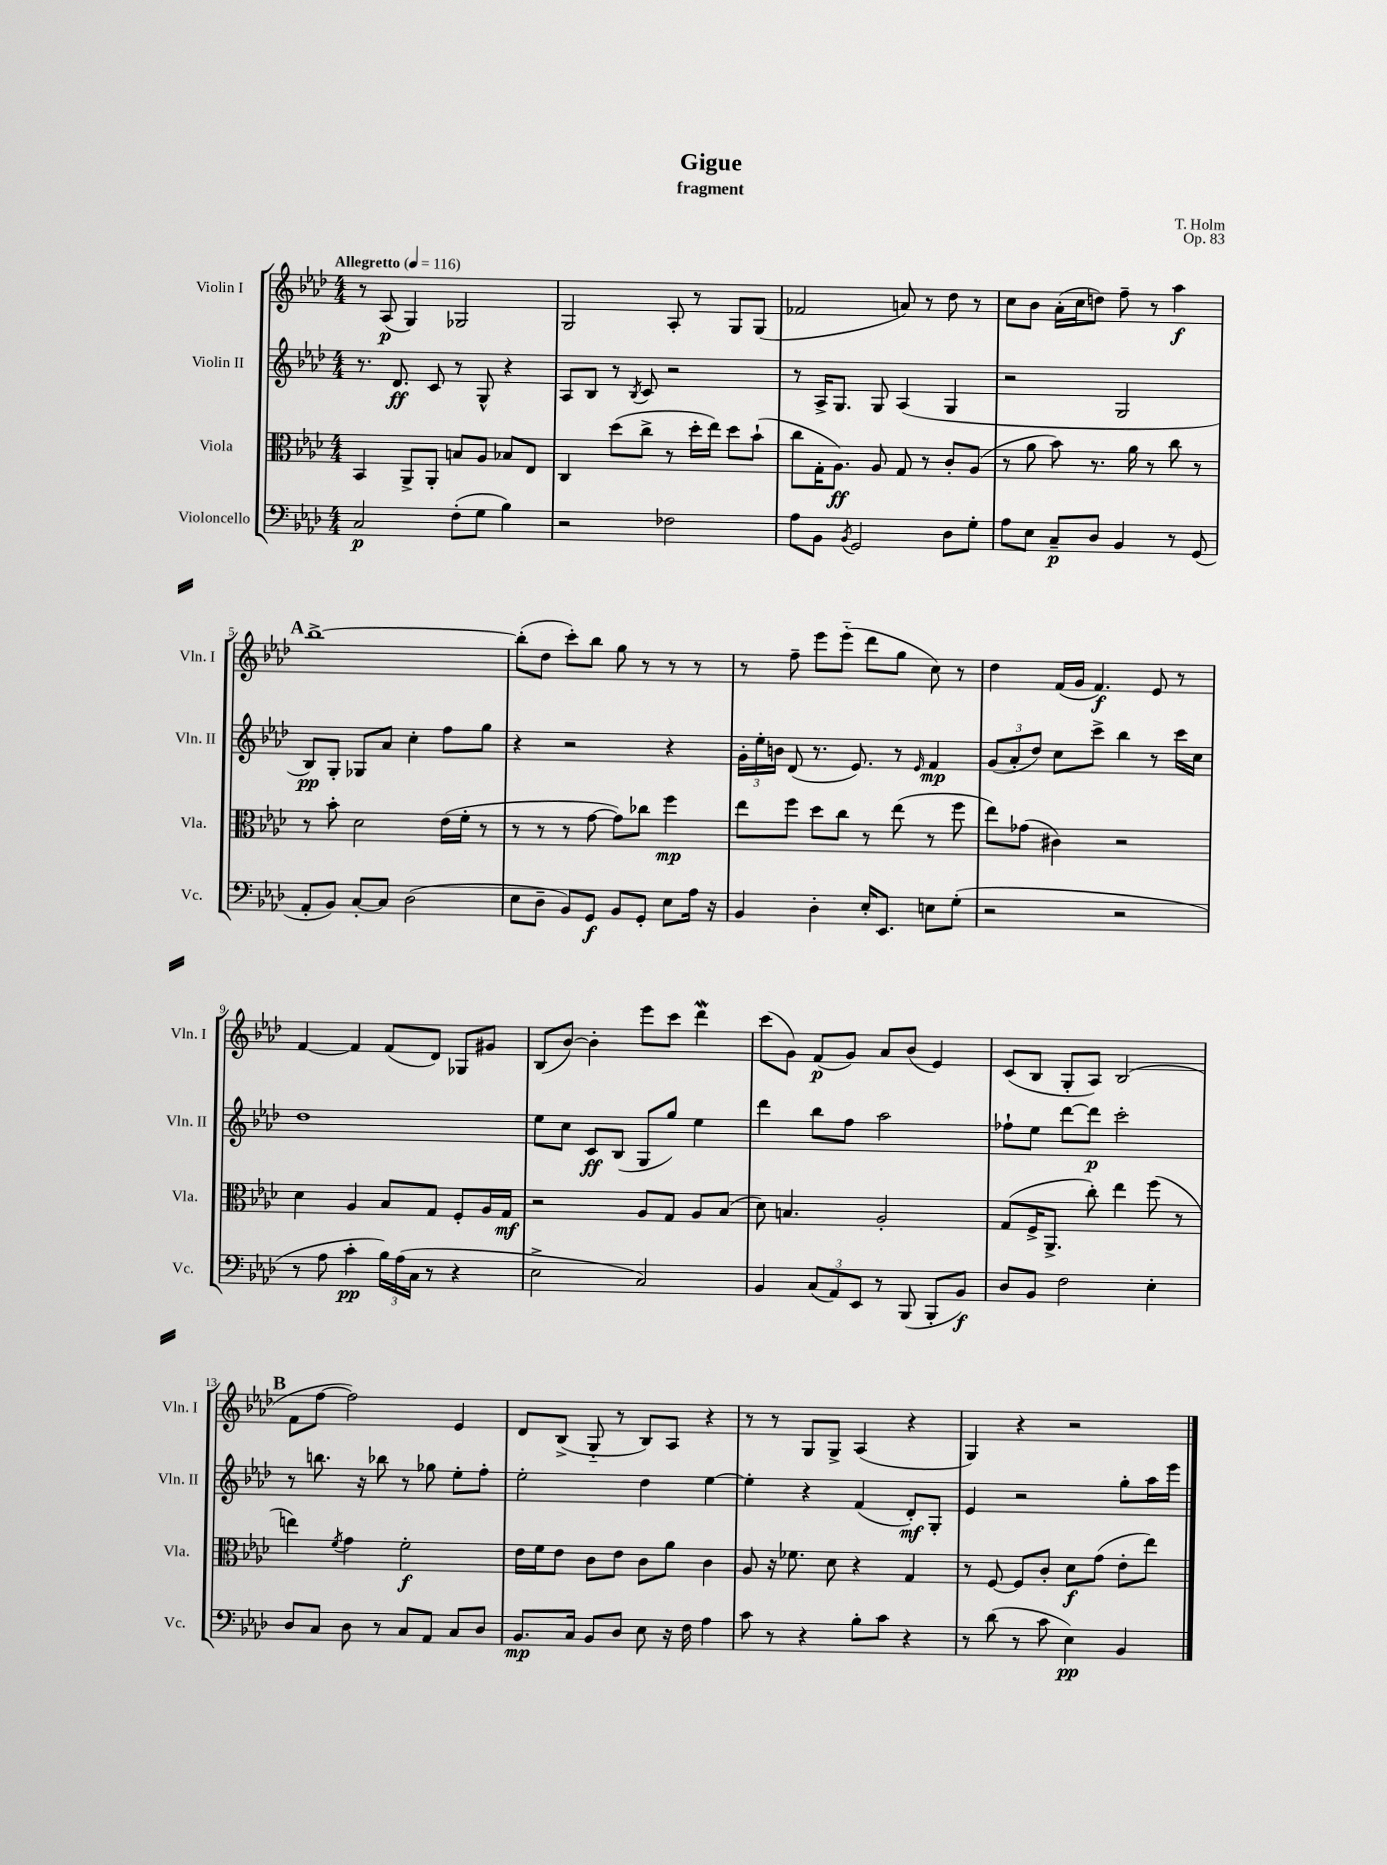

**kern	**dynam	**kern	**dynam	**kern	**dynam	**kern	**dynam
*part4	*part4	*part3	*part3	*part2	*part2	*part1	*part1
*staff4	*staff4	*staff3	*staff3	*staff2	*staff2	*staff1	*staff1
*I"Violoncello	*	*I"Viola	*	*I"Violin II	*	*I"Violin I	*
*I'Vc.	*	*I'Vla.	*	*I'Vln. II	*	*I'Vln. I	*
*clefF4	*	*clefC3	*	*clefG2	*	*clefG2	*
*k[b-e-a-d-]	*	*k[b-e-a-d-]	*	*k[b-e-a-d-]	*	*k[b-e-a-d-]	*
*M4/4	*	*M4/4	*	*M4/4	*	*M4/4	*
*MM116	*	*MM116	*	*MM116	*	*MM116	*
=1	=1	=1	=1	=1	=1	=1	=1
!	!	!	!	!	!	!LO:TX:a:B:t=Allegretto	!
2C/	p	4BB-/	.	8.r	.	8r	.
.	.	.	.	.	.	(8A-/	p
.	.	.	.	8.d-/	ff	.	.
.	.	8AA-^/L	.	.	.	4G/)	.
.	.	8AA-'/J	.	8c/	.	.	.
(8F'\L	.	8Bn/L	.	8r	.	2G-X/	.
8G\J	.	8A-/J	.	8G^^/	.	.	.
4B-\)	.	8B-X/L	.	4r	.	.	.
.	.	8E-/J	.	.	.	.	.
=2	=2	=2	=2	=2	=2	=2	=2
2r	.	4C/	.	8A-/L	.	2G/	.
.	.	.	.	8B-/J	.	.	.
.	.	(8dd-\L	.	8r	.	.	.
.	.	.	.	8qB-/	.	.	.
.	.	8cc^\J	.	8c/	.	.	.
2F-X\	.	8r	.	2r	.	8A-'/	.
.	.	16dd-'\LL	.	.	.	8r	.
.	.	16ee-\JJ)	.	.	.	.	.
.	.	8dd-\L	.	.	.	8G/L	.
.	.	(8b-`\J	.	.	.	(8G/J	.
=3	=3	=3	=3	=3	=3	=3	=3
8A-\L	.	8cc\L	.	8r	.	2f-X/	.
8BB-\J	.	16G'\K	.	16A-^/KL	.	.	.
.	.	8.A-\J)	ff	8.G/J	.	.	.
8qBB-/	.	.	.	.	.	.	.
2GG/	.	.	.	.	.	.	.
.	.	8A-/	.	8G/	.	.	.
.	.	8G/	.	(4A-/	.	8an/)	.
.	.	8r	.	.	.	8r	.
8D-\L	.	8c'/L	.	4G/	.	8dd-\	.
8G'\J	.	(8A-/J	.	.	.	8r	.
=4	=4	=4	=4	=4	=4	=4	=4
8A-\L	.	8r	.	2r	.	8cc\L	.
8E-\J	.	8a-\	.	.	.	8b-\J	.
8C~/L	p	8b-\)	.	.	.	(16a-'\LL	.
.	.	.	.	.	.	16cc\J	.
8D-/J	.	8.r	.	.	.	8ddn\J)	.
4BB-/	.	.	.	2G/	.	8ff~\	.
.	.	16a-\	.	.	.	.	.
.	.	8r	.	.	.	8r	.
8r	.	8cc\	.	.	.	4aa-\	f
(8GG/	.	8r	.	.	.	.	.
!!LO:LB:g=z
!!LO:REH:place=s1:t=A
=5	=5	=5	=5	=5	=5	=5	=5
8AA-'/L	.	8r	.	8B-/L)	pp	[1bb-^	.
8BB-/J)	.	8b-'\	.	8G'/J	.	.	.
[8C'/L	.	2d-\	.	8G-X/L	.	.	.
8C/J]	.	.	.	8a-/J	.	.	.
(2D-\	.	.	.	4cc'\	.	.	.
.	.	(16e-\LL	.	8ff\L	.	.	.
.	.	16f'\JJ	.	.	.	.	.
.	.	8r	.	8gg\J	.	.	.
=6	=6	=6	=6	=6	=6	=6	=6
8E-\L	.	8r	.	4r	.	(8bb-'\L]	.
8D-~\J	.	8r	.	.	.	8dd-\J	.
8BB-/L)	.	8r	.	2r	.	8ccc'\L)	.
8GG/J	f	[8g\	.	.	.	8bb-\J	.
8BB-/L	.	8g\L])	.	.	.	8gg\	.
8GG'/J	.	8cc-X\J	.	.	.	8r	.
8E-\L	.	4ff\	mp	4r	.	8r	.
16A-\Jk	.	.	.	.	.	8r	.
16r	.	.	.	.	.	.	.
=7	=7	=7	=7	=7	=7	=7	=7
4BB-/	.	8ee-\L	.	24g'\LL	.	8r	.
.	.	.	.	24ee-'\	.	.	.
.	.	.	.	24bn\JJ	.	.	.
.	.	8ff\J	.	(8d-/	.	8ff~\	.
4D-'\	.	8dd-\L	.	8.r	.	8eee-\L	.
.	.	8cc\J	.	.	.	(8eee-\J	.
.	.	.	.	8.e-/)	.	.	.
16E-'/KL	.	8r	.	.	.	8ddd-\L	.
8.EE-/J	.	.	.	.	.	.	.
.	.	(8ee-\	.	8r	.	8gg\J	.
.	.	.	.	16qqe-/	.	.	.
8En\L	.	8r	.	4f/	mp	8cc\)	.
(8G'\J	.	8ff\	.	.	.	8r	.
=8	=8	=8	=8	=8	=8	=8	=8
2r	.	8ee-\L)	.	(12g/L	.	4dd-\	.
.	.	.	.	12a-'/	.	.	.
.	.	(8g-X\J	.	.	.	.	.
.	.	.	.	12dd-/J)	.	.	.
.	.	4c#X\)	.	8cc\L	.	(16f/LL	.
.	.	.	.	.	.	16g/JJ	.
.	.	.	.	8ccc^\J	.	4.f/)	f
2r	.	2r	.	4bb-\	.	.	.
.	.	.	.	8r	.	8e-/	.
.	.	.	.	16ccc\LL	.	8r	.
.	.	.	.	16cc\JJ	.	.	.
!!LO:LB:g=z
=9	=9	=9	=9	=9	=9	=9	=9
8r	.	4d-\	.	1dd-	.	[4f/	.
8A-\	.	.	.	.	.	.	.
4c'\	pp	4A-/	.	.	.	4f/]	.
24B-\LL)	.	8B-/L	.	.	.	(8f/L	.
(24A-\	.	.	.	.	.	.	.
24C\JJ	.	.	.	.	.	.	.
8r	.	8G/J	.	.	.	8d-/J)	.
4r	.	8F'/L	.	.	.	8G-X/L	.
.	.	16A-/L	.	.	.	8g#X/J	.
.	.	16G/JJ	mf	.	.	.	.
=10	=10	=10	=10	=10	=10	=10	=10
2E-^\	.	2r	.	8ee-\L	.	(8B-/L	.
.	.	.	.	8cc\J	.	[8b-/J)	.
.	.	.	.	8c/L	ff	4b-'\]	.
.	.	.	.	(8B-/J	.	.	.
2C/)	.	8A-/L	.	8G/L	.	8eee-\L	.
.	.	8G/J	.	8gg/J)	.	8ccc\J	.
.	.	8A-/L	.	4ee-\	.	4ddd-w\	.
.	.	(8B-/J	.	.	.	.	.
=11	=11	=11	=11	=11	=11	=11	=11
4BB-/	.	8d-\)	.	4ddd-\	.	(8ccc\L	.
.	.	4.Bn/	.	.	.	8g\J)	.
(12C/L	.	.	.	8bb-\L	.	(8f/L	p
12AA-/)	.	.	.	.	.	.	.
.	.	.	.	8ff\J	.	8g/J)	.
12EE-/J	.	.	.	.	.	.	.
8r	.	2A-'/	.	2aa-\	.	8a-/L	.
(8BBB-/	.	.	.	.	.	(8b-/J	.
8BBB-'/L	.	.	.	.	.	4e-/)	.
8BB-/J)	f	.	.	.	.	.	.
=12	=12	=12	=12	=12	=12	=12	=12
8D-/L	.	(8G/L	.	8ff-X`\L	.	(8c/L	.
8BB-/J	.	16F^/K	.	8ee-\J	.	8B-/J	.
.	.	8.AA-^/J	.	.	.	.	.
2F\	.	.	.	[8ddd-\L	.	8G'/L	.
.	.	8cc'\)	.	8ddd-\J]	p	8A-/J)	.
.	.	4ee-\	.	2ccc'\	.	(2B-/	.
4E-'\	.	(8ff\	.	.	.	.	.
.	.	8r	.	.	.	.	.
!!LO:LB:g=z
!!LO:REH:place=s1:t=B
=13	=13	=13	=13	=13	=13	=13	=13
8D-/L	.	4een\)	.	8r	.	8f\L	.
8C/J	.	.	.	8.bbn\	.	[8ff\J	.
.	.	8qf/	.	.	.	.	.
8D-\	.	4g\	.	.	.	2ff\])	.
.	.	.	.	16r	.	.	.
8r	.	.	.	8bb-X\	.	.	.
8C/L	.	2f'\	f	8r	.	.	.
8AA-/J	.	.	.	8gg-X\	.	.	.
8C/L	.	.	.	8ee-'\L	.	4e-/	.
8D-/J	.	.	.	8ff'\J	.	.	.
=14	=14	=14	=14	=14	=14	=14	=14
8.BB-/L	mp	16e-\LL	.	2ee-'\	.	8d-/L	.
.	.	16f\J	.	.	.	.	.
.	.	8e-\J	.	.	.	(8B-^/J	.
16C/Jk	.	.	.	.	.	.	.
8BB-/L	.	8c\L	.	.	.	8G/	.
8D-/J	.	8e-\J	.	.	.	8r	.
8E-\	.	8c\L	.	4dd-\	.	8B-/L)	.
16r	.	8a-\J	.	.	.	8A-/J	.
16F\	.	.	.	.	.	.	.
4A-\	.	4c\	.	[4ee-\	.	4r	.
=15	=15	=15	=15	=15	=15	=15	=15
8c\	.	8A-/	.	4ee-'\]	.	8r	.
8r	.	16r	.	.	.	8r	.
.	.	8.f-X\	.	.	.	.	.
4r	.	.	.	4r	.	8G/L	.
.	.	8d-\	.	.	.	8G^/J	.
8B-'\L	.	4r	.	(4f/	.	(4A-/	.
8c\J	.	.	.	.	.	.	.
4r	.	4G/	.	8d-'/L)	mf	4r	.
.	.	.	.	8G'/J	.	.	.
=16	=16	=16	=16	=16	=16	=16	=16
8r	.	8r	.	4e-/	.	4G/)	.
(8d-\	.	[8F/	.	.	.	.	.
8r	.	8F/L]	.	2r	.	4r	.
8c\	.	8c'/J	.	.	.	.	.
4E-\)	pp	8d-\L	f	.	.	2r	.
.	.	(8g\J	.	.	.	.	.
4BB-/	.	8e-'\L	.	8gg'\L	.	.	.
.	.	8ee-\J)	.	16aa-\L	.	.	.
.	.	.	.	16eee-\JJ	.	.	.
==	==	==	==	==	==	==	==
*-	*-	*-	*-	*-	*-	*-	*-
